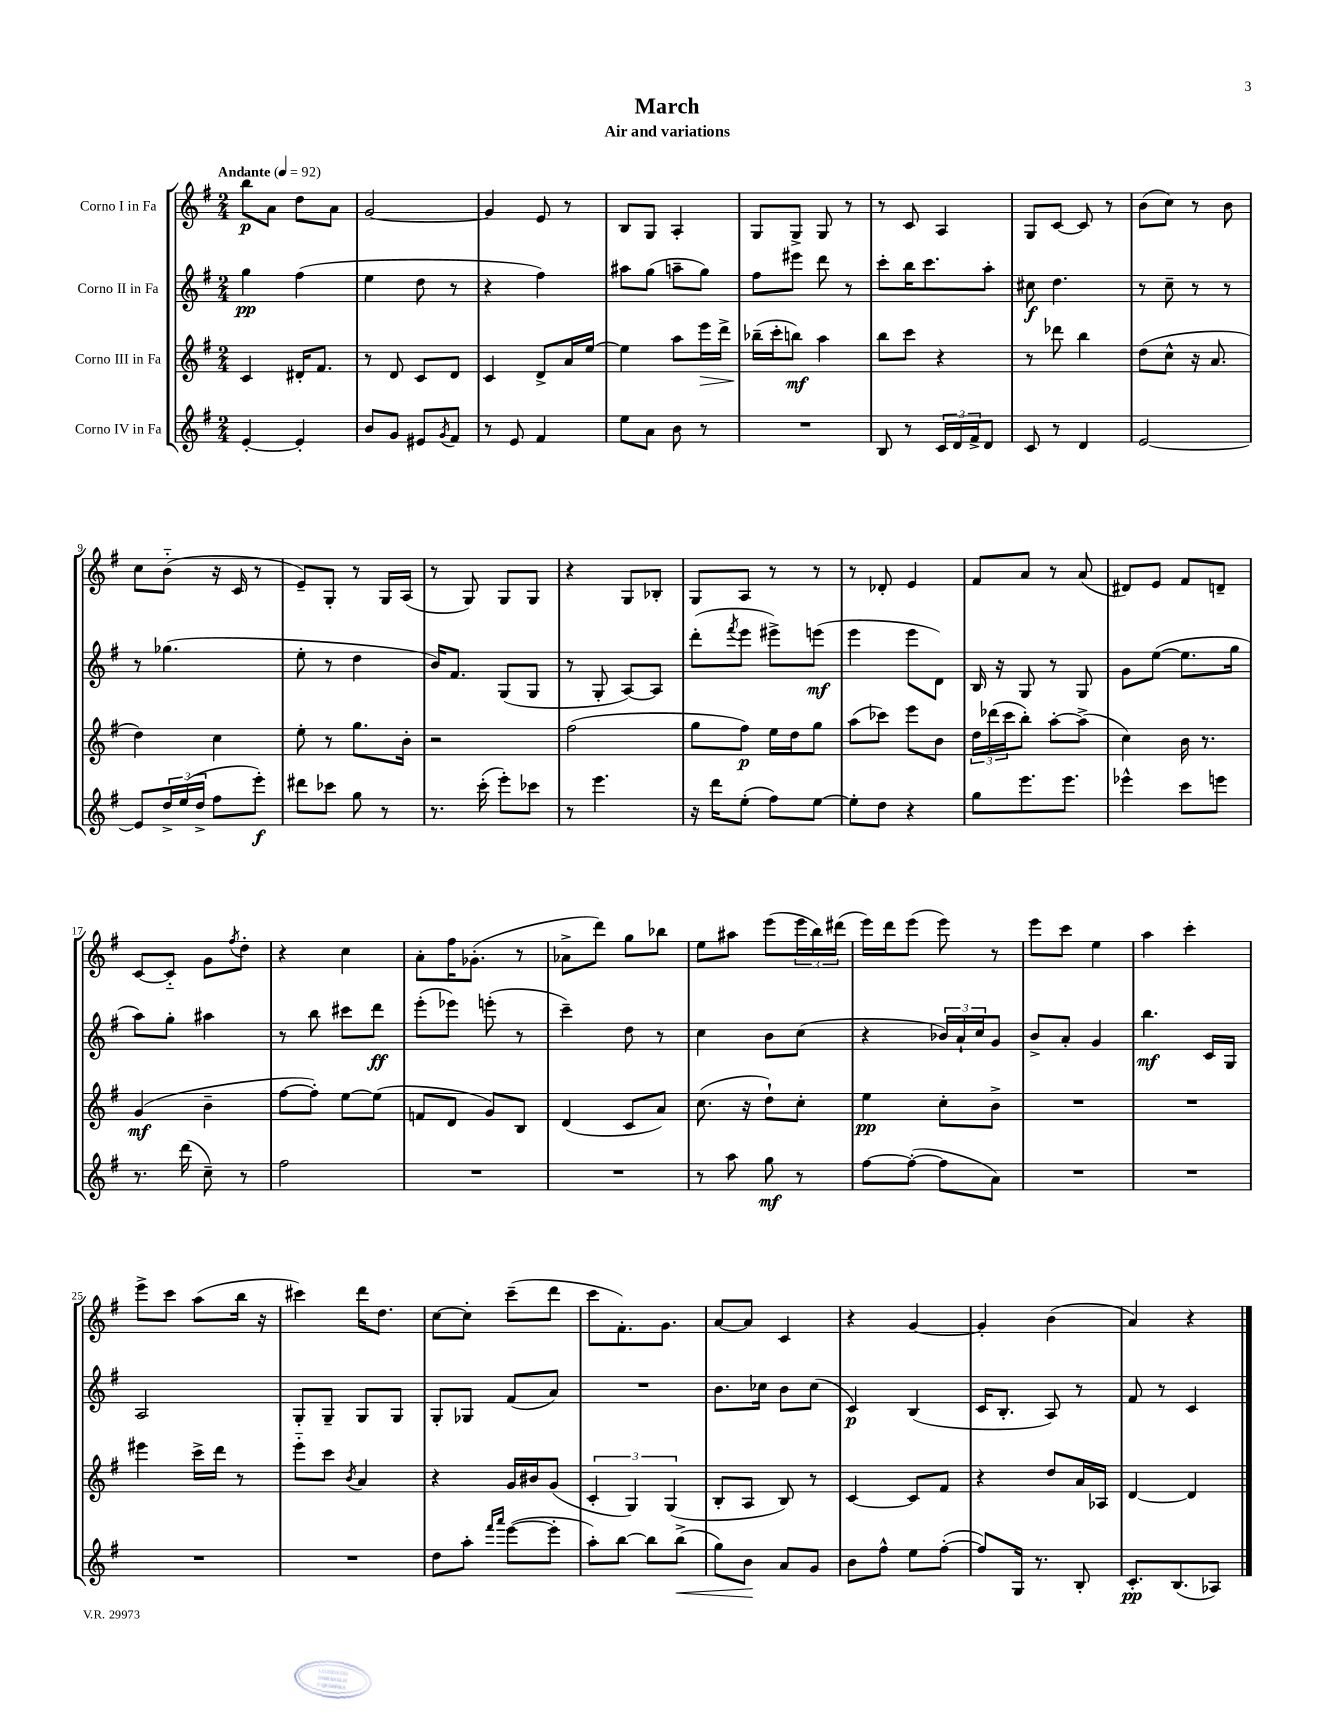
\header { title = "March" subtitle = "Air and variations" }
<<
\new StaffGroup <<
\new Staff = "s0" \with { instrumentName = "Corno I in Fa" } {
    \clef treble \key g \major \numericTimeSignature \time 2/4 \tempo "Andante" 4 = 92
    b''8\p a'8 d''8 a'8 |
    g'2~ |
    g'4 e'8 r8 |
    b8 g8 a4-. |
    g8 g8-> g8 r8 |
    r8 c'8 a4 |
    g8 c'8~ c'8 r8 |
    b'8( c''8) r8 b'8 |
    c''8 b'8-_( r16 c'16 r8 |
    e'8--) g8-. r8 g16 a16( |
    r8 g8) g8 g8 |
    r4 g8 bes8-. |
    g8 a8 r8 r8 |
    r8 des'8-. e'4 |
    fis'8 a'8 r8 a'8( |
    dis'8) e'8 fis'8 d'8-- |
    c'8~ c'8-_ g'8 \acciaccatura { fis''8 } d''8-. |
    r4 c''4 |
    a'8-. fis''16 ges'8.-.( r8 |
    aes'8-> d'''8) g''8 bes''8 |
    e''8 ais''8 e'''8( \tuplet 3/2 { e'''16 b''16) dis'''16( } |
    e'''16) d'''16 e'''8( e'''8) r8 |
    e'''8 c'''8 e''4 |
    a''4 c'''4-. |
    e'''8-> c'''8 a''8( b''16 r16 |
    cis'''4) d'''16 d''8. |
    c''8~ c''8-. c'''8--( d'''8 |
    c'''8 fis'8.-.) g'8. |
    a'8~ a'8 c'4 |
    r4 g'4~ |
    g'4-. b'4( |
    a'4) r4 \bar "|." |
}
\new Staff = "s1" \with { instrumentName = "Corno II in Fa" } {
    \clef treble \key g \major \numericTimeSignature \time 2/4
    g''4\pp fis''4( |
    e''4 d''8 r8 |
    r4 fis''4) |
    ais''8 g''8( a''8-- g''8) |
    fis''8 eis'''8 d'''8 r8 |
    c'''8-. b''16 c'''8. a''8-. |
    cis''8\f d''4. |
    r8 c''8-- r8 r8 |
    r8 ges''4.( |
    e''8-. r8 d''4 |
    b'16) fis'8. g8( g8 |
    r8 g8-. a8~) a8 |
    d'''8-.( \acciaccatura { fis'''8 } e'''8 eis'''8->) e'''8\mf( |
    e'''4 e'''8 d'8) |
    b16 r16 g8 r8 g8 |
    g'8 e''8~( e''8. g''16 |
    a''8) g''8-. ais''4 |
    r8 b''8 cis'''8 d'''8\ff |
    e'''8-.( ees'''8) e'''8-.( r8 |
    c'''4--) d''8 r8 |
    c''4 b'8 c''8( |
    r4 \tuplet 3/2 { bes'16) a'16-! c''16 } g'8 |
    b'8-> a'8-. g'4 |
    b''4.\mf c'16 g16 |
    a2 |
    g8-. g8-- g8 g8 |
    g8-. ges8 fis'8( a'8) |
    R2 |
    b'8. ces''16 b'8 ces''8( |
    c'4\p) b4( |
    c'16 b8.-. a8) r8 |
    fis'8 r8 c'4 \bar "|." |
}
\new Staff = "s2" \with { instrumentName = "Corno III in Fa" } {
    \clef treble \key g \major \numericTimeSignature \time 2/4
    c'4 dis'16-. fis'8. |
    r8 d'8 c'8 d'8 |
    c'4 d'8-> a'16 e''16~ |
    e''4 a''8 e'''16\> d'''16-> |
    bes''16--\!( c'''16-. b''8\mf) a''4 |
    b''8 c'''8 r4 |
    r8 des'''8 b''4 |
    d''8( c''8-^ r16 a'8. |
    d''4) c''4 |
    e''8-. r8 g''8. b'16-. |
    r2 |
    fis''2( |
    g''8 fis''8\p) e''16 d''16 g''8 |
    a''8( ces'''8) e'''8 b'8 |
    \tuplet 3/2 { d''16 des'''16( c'''16 } b''8-.) a''8~-. a''8->( |
    c''4) b'16 r8. |
    g'4\mf( b'4-- |
    fis''8~ fis''8-.) e''8~ e''8( |
    f'8 d'8 g'8) b8 |
    d'4( c'8 a'8) |
    c''8.( r16 d''8-!) c''8-. |
    e''4\pp c''8-. b'8-> |
    R2 |
    R2 |
    eis'''4 c'''16-> d'''16 r8 |
    e'''8-_ c'''8 \acciaccatura { b'8 } a'4 |
    r4 g'16 bis'16 g'8( |
    \tuplet 3/2 { c'4-. g4) g4( } |
    b8-. a8 b8) r8 |
    c'4~ c'8 fis'8 |
    r4 d''8 a'16 aes16 |
    d'4~ d'4 \bar "|." |
}
\new Staff = "s3" \with { instrumentName = "Corno IV in Fa" } {
    \clef treble \key g \major \numericTimeSignature \time 2/4
    e'4~-. e'4-. |
    b'8 g'8 eis'8 \acciaccatura { g'8 } fis'8 |
    r8 e'8 fis'4 |
    e''8 a'8 b'8 r8 |
    R2 |
    b8 r8 \tuplet 3/2 { c'16 d'16 fis'16-> } d'8 |
    c'8 r8 d'4 |
    e'2~ |
    e'8 \tuplet 3/2 { d''16-> e''16( d''16-> } fis''8 e'''8-.\f) |
    dis'''8 ces'''8 g''8 r8 |
    r8. c'''16-.( e'''8-.) ces'''8 |
    r8 e'''4. |
    r16 d'''16 e''8-.( fis''8) e''8~ |
    e''8-. d''8 r4 |
    g''8 e'''8. e'''8. |
    ees'''4-^ c'''8 e'''8 |
    r8. d'''16( c''8--) r8 |
    fis''2 |
    R2 |
    R2 |
    r8 a''8 g''8\mf r8 |
    fis''8~ fis''8~-.( fis''8 a'8) |
    R2 |
    R2 |
    R2 |
    R2 |
    d''8 a''8-. \grace { fis'''16 a'''16 } e'''8~( e'''8-. |
    a''8-.) b''8~ b''8 b''8->\<( |
    g''8) b'8\! a'8 g'8 |
    b'8 fis''8-^ e''8 fis''8~-.( |
    fis''8) g16 r8. b8-. |
    c'8.-.\pp b8.( aes8) \bar "|." |
}
>>
>>
